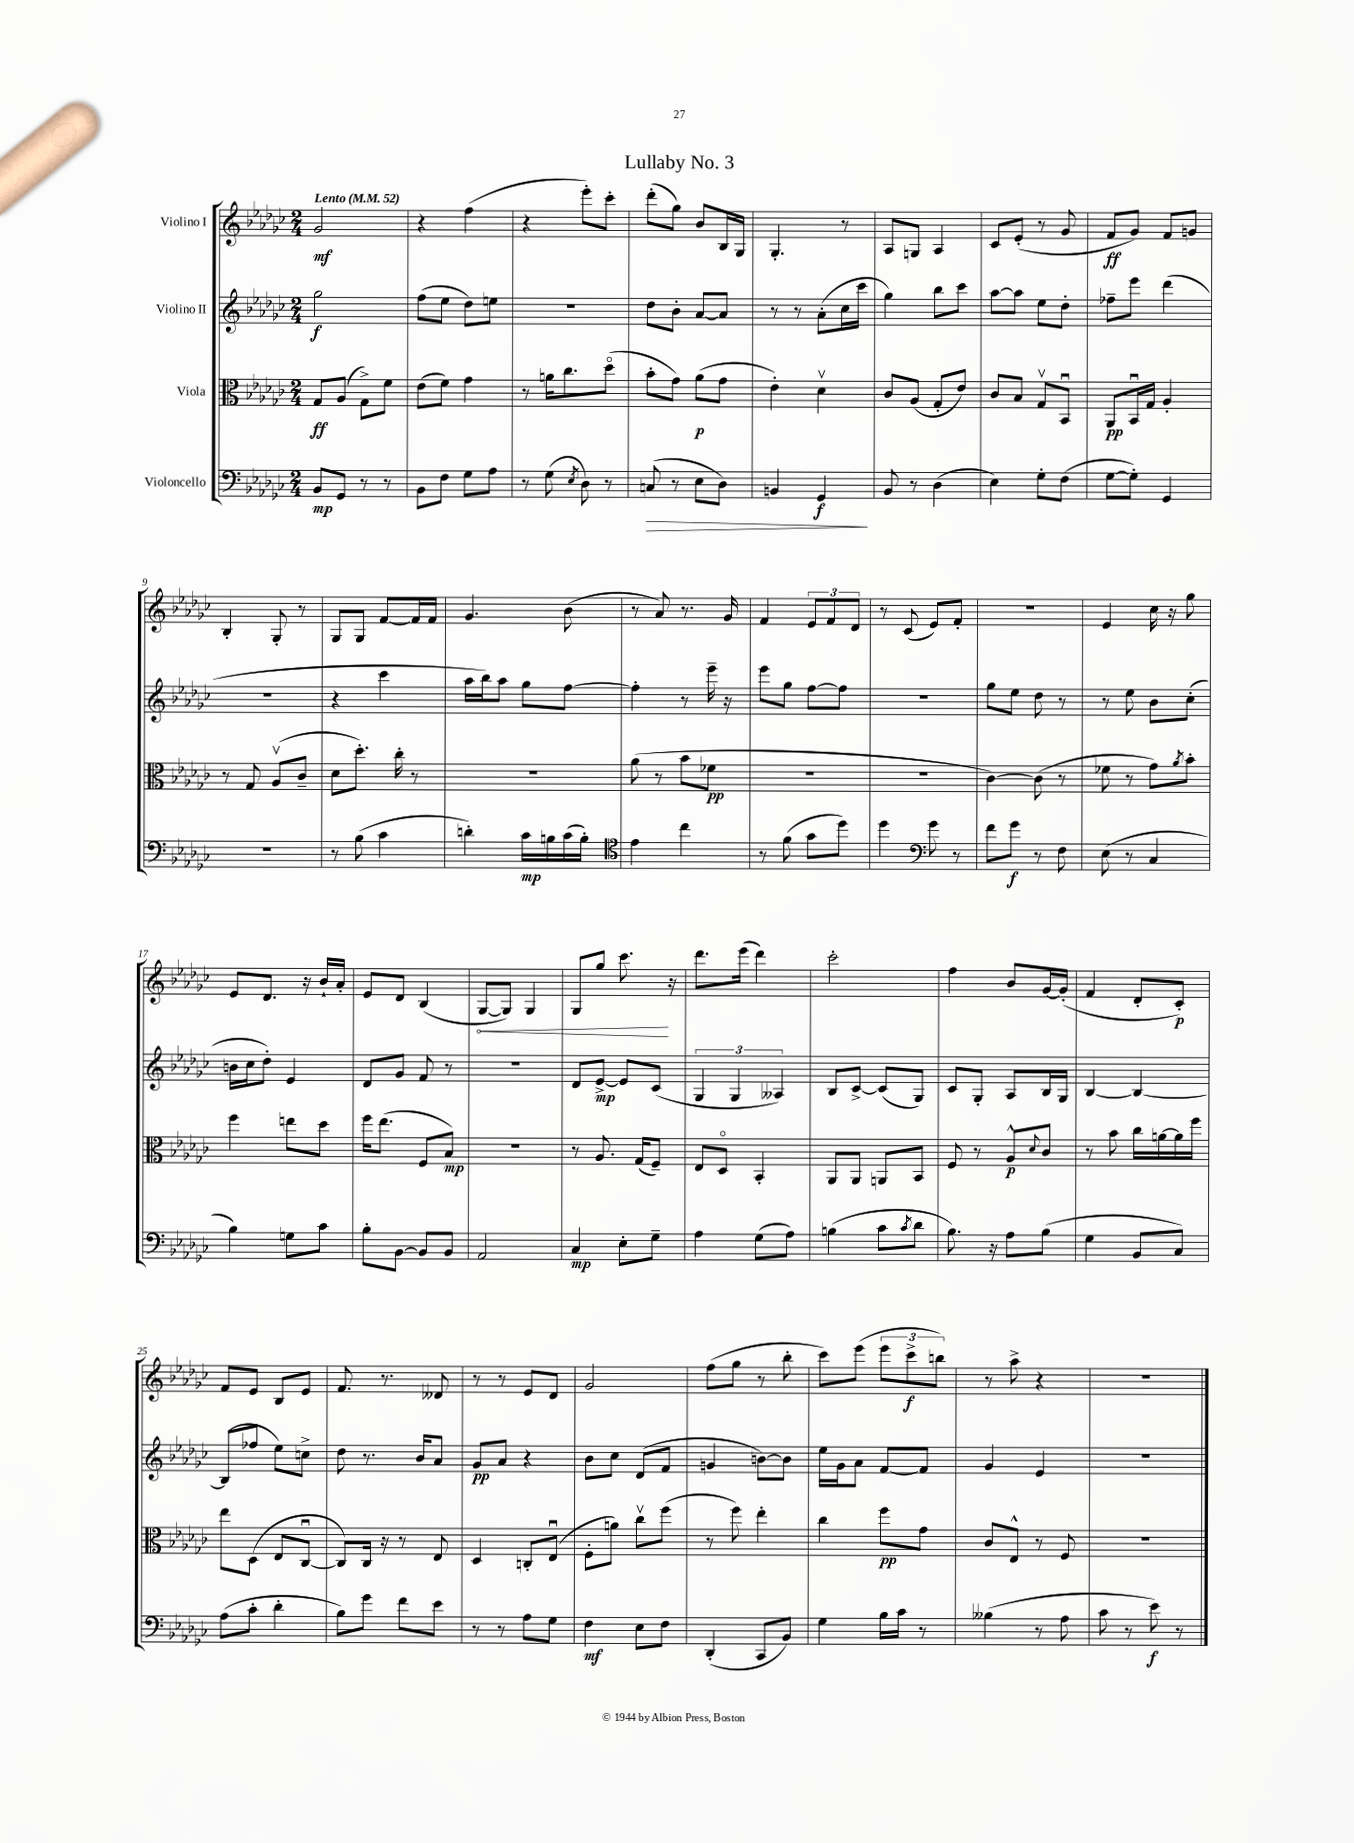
\header { title = "Lullaby No. 3" }
<<
\new StaffGroup <<
\new Staff = "s0" \with { instrumentName = "Violino I" } {
    \clef treble \key ges \major \numericTimeSignature \time 2/4 \tempo "Lento" 4 = 52
    ges'2\mf |
    r4 f''4( |
    r4 ees'''8-.) ces'''8-. |
    des'''8-.( ges''8) bes'8 bes16 ges16 |
    ges4.-. r8 |
    aes8 g8 aes4 |
    ces'8 ees'8-.( r8 ges'8 |
    f'8\ff ges'8) f'8 g'8 |
    bes4-. ges8-. r8 |
    ges8 ges8 f'8~ f'16 f'16 |
    ges'4. bes'8( |
    r8 aes'8) r8. ges'16 |
    f'4 \tuplet 3/2 { ees'8 f'8 des'8 } |
    r8 ces'8( ees'8) f'8-. |
    r2 |
    ees'4 ces''16 r16 ges''8 |
    ees'8 des'8. r16 bes'16-! aes'16-. |
    ees'8 des'8 bes4( |
    \once \override Hairpin.circled-tip = ##t ges8~\< ges8) ges4 |
    ges8 ges''8 ces'''8.\! r16 |
    des'''8. ees'''16( des'''4) |
    ces'''2-. |
    f''4 bes'8 ges'16~ ges'16-.( |
    f'4 des'8-. ces'8-.\p) |
    f'8 ees'8 bes8 ees'8 |
    f'8. r8. deses'8 |
    r8 r8 ees'8 des'8 |
    ges'2 |
    f''8( ges''8 r8 bes''8-. |
    ces'''8) ees'''8( \tuplet 3/2 { ees'''8 ces'''8->\f b''8) } |
    r8 aes''8-> r4 |
    R2 \bar "|." |
}
\new Staff = "s1" \with { instrumentName = "Violino II" } {
    \clef treble \key ges \major \numericTimeSignature \time 2/4
    ges''2\f |
    f''8( ees''8 des''8) e''8 |
    R2 |
    des''8 bes'8-. aes'8~ aes'8 |
    r8 r8 aes'8-.( ces''16 ces'''16 |
    ges''4) bes''8 ces'''8 |
    aes''8~ aes''8 ees''8 des''8-. |
    fes''8-- ees'''8 des'''4( |
    R2 |
    r4 ces'''4 |
    aes''16 bes''16) aes''8 ges''8 f''8~ |
    f''4-. r8 ees'''16-- r16 |
    ees'''8 ges''8 f''8~ f''8 |
    r2 |
    ges''8 ees''8 des''8 r8 |
    r8 ees''8 bes'8 ces''8-.( |
    b'16 ces''16 des''8-.) ees'4 |
    des'8 ges'8 f'8 r8 |
    R2 |
    des'8 ees'8~->\mp ees'8 ces'8( |
    \tuplet 3/2 { ges4 ges4 aeses4) } |
    bes8 ces'8~-> ces'8( ges8) |
    ces'8 ges8-. aes8 bes16 ges16 |
    bes4~ bes4~ |
    bes8( fes''8 ees''8) c''8-> |
    des''8 r8. bes'16 aes'8 |
    ges'8\pp aes'8 r4 |
    bes'8 ces''8 des'8( f'8 |
    g'4 b'8~) b'8 |
    ees''16 ges'16 aes'8 f'8~ f'8 |
    ges'4 ees'4 |
    r2 \bar "|." |
}
\new Staff = "s2" \with { instrumentName = "Viola" } {
    \clef alto \key ges \major \numericTimeSignature \time 2/4
    ges8\ff aes8( ges8->) f'8 |
    ees'8( f'8) ges'4 |
    r8 a'16 ces''8. des''8\flageolet( |
    bes'8-. ges'8) aes'8\p( ges'8 |
    ees'4-.) des'4\upbow |
    ces'8 aes8( ges8-. ees'8) |
    ces'8 bes8 ges8\upbow bes,8\downbow |
    aes,8\pp bes,16\downbow ges16 aes4-. |
    r8 ges8 aes8\upbow( ces'8-- |
    des'8 des''8.-.) ces''16-. r8 |
    R2 |
    aes'8( r8 bes'8 fes'8\pp |
    R2 |
    R2 |
    ces'4~) ces'8( r8 |
    fes'8 r8 ges'8) \acciaccatura { aes'8 } bes'8-. |
    f''4 e''8 des''8 |
    f''16 ees''8.( f8 bes8\mp) |
    R2 |
    r8 aes8. ges16( f8--) |
    ees8 des8\flageolet bes,4-. |
    aes,8 aes,8 a,8 bes,8 |
    f8 r8 aes8-^\p \appoggiatura { des'8 } ces'8 |
    r8 bes'8 ces''16 a'16~ a'16 f''16 |
    ees''8 des8( ees8 ces8~\downbow |
    ces8) ces16 r16 r8 ees8 |
    des4 c8-. ees8\downbow( |
    f8-. a'8) ces''8\upbow f''8( |
    r8 f''8) ees''4-. |
    ces''4 f''8\pp ges'8 |
    ces'8 ees8-^ r8 f8 |
    r2 \bar "|." |
}
\new Staff = "s3" \with { instrumentName = "Violoncello" } {
    \clef bass \key ges \major \numericTimeSignature \time 2/4
    bes,8\mp ges,8 r8 r8 |
    bes,8 f8 ges8 aes8 |
    r8 ges8( \acciaccatura { ees8 } des8) r8 |
    c8\>( r8 ees8 des8) |
    b,4 ges,4\f\! |
    bes,8 r8 des4( |
    ees4) ges8-. f8( |
    ges8~ ges8-.) ges,4 |
    R2 |
    r8 bes8( ces'4 |
    d'4-.) ces'16\mp b16 ces'16( b16-.) |
    \clef tenor ees'4 ces''4 |
    r8 f'8( ges'8 des''8) |
    des''4 \clef bass ges'8 r8 |
    f'8 ges'8\f r8 f8 |
    ees8( r8 ces4 |
    bes4) g8 ces'8 |
    bes8-. bes,8~ bes,8 bes,8 |
    aes,2 |
    ces4\mp ees8-. ges8-- |
    aes4 ges8( aes8) |
    b4( ces'8 \acciaccatura { ces'8 } des'8 |
    bes8.) r16 aes8 bes8( |
    ges4 bes,8 ces8) |
    aes8( ces'8-. des'4-. |
    bes8) ges'8 f'8 ees'8 |
    r8 r8 aes8 ges8 |
    f4\mf ees8 f8 |
    des,4-.( ces,8 bes,8) |
    ges4 bes16 ces'16 r8 |
    beses4( r8 aes8 |
    ces'8 r8 ees'8\f) r8 \bar "|." |
}
>>
>>
